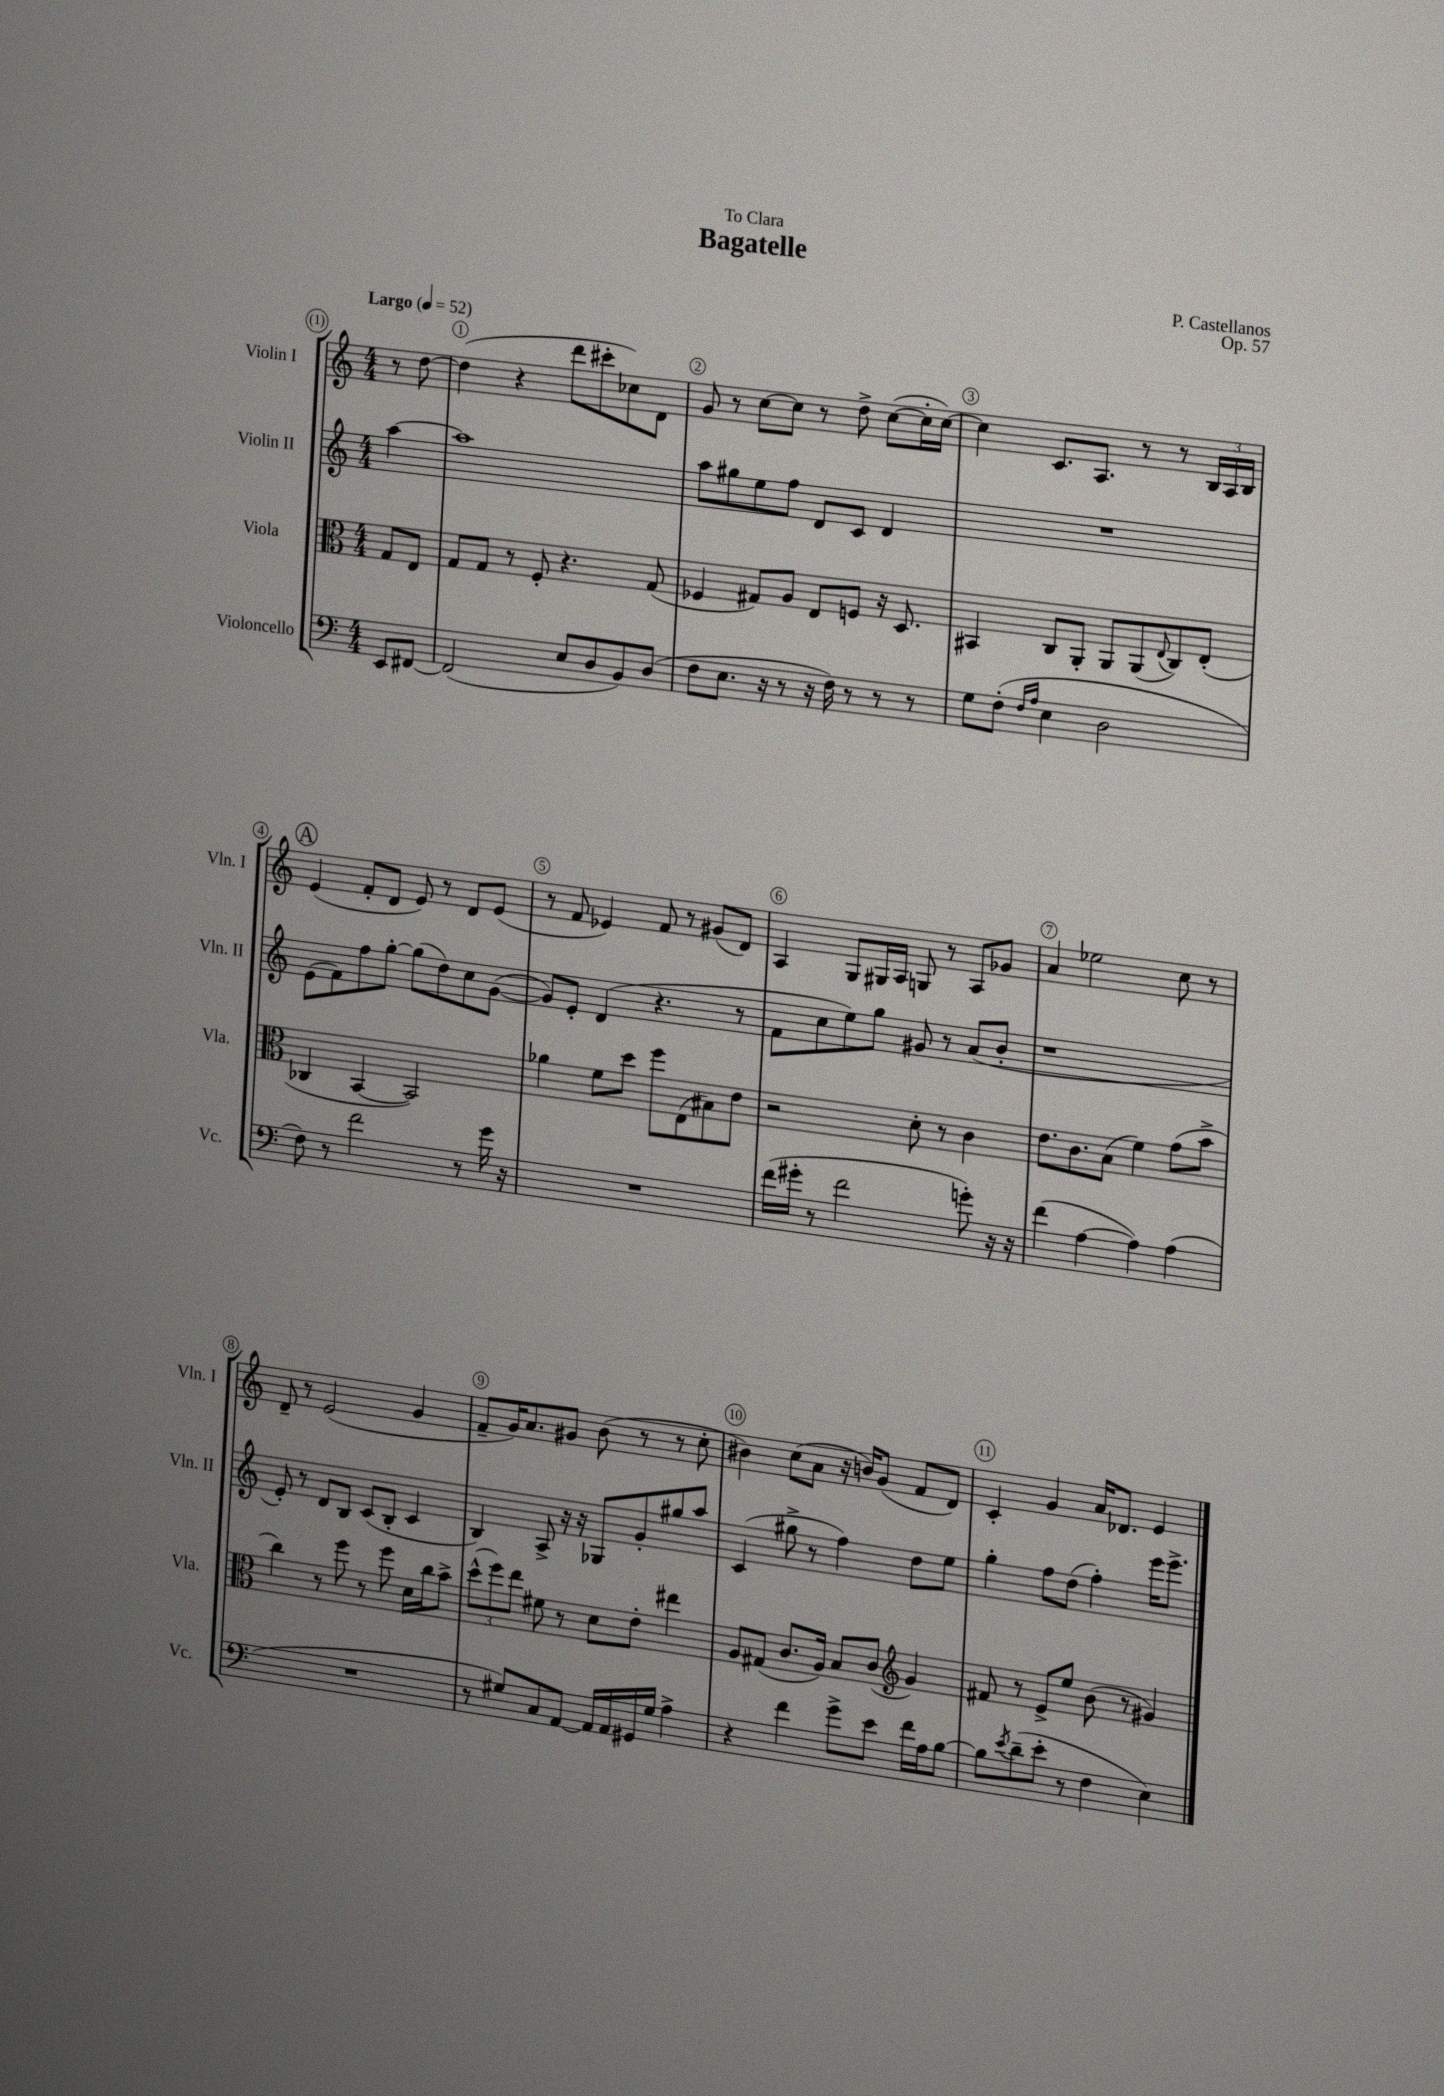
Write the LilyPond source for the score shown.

\header { title = "Bagatelle" composer = "P. Castellanos" dedication = "To Clara" opus = "Op. 57" }
<<
\new StaffGroup <<
\new Staff = "s0" \with { instrumentName = "Violin I" shortInstrumentName = "Vln. I" } {
    \clef treble \key c \major \numericTimeSignature \time 4/4 \partial 4 \tempo "Largo" 4 = 52
    r8 d''8~ |
    d''4( r4 d'''8 cis'''8-. ces''8) d'8 |
    g'8 r8 c''8~ c''8 r8 d''8-> c''8~( c''16-. c''16~) |
    c''4 c'8. a8. r8 r8 \tuplet 3/2 { b16 a16 b16 } |
    \mark \markup { \circle "A" } e'4( f'8-. d'8 e'8) r8 d'8 e'8( |
    r8 f'8 ees'4) f'8 r8 gis'8( d'8) |
    a4 g8 gis16 a16 g8 r8 a8 ges'8 |
    a'4 ees''2 c''8 r8 |
    d'8-- r8 e'2( g'4 |
    f'8-- g'16) a'8. gis'8 b'8( r8 r8 c''8-. |
    bis'4) c''8( a'8 r16 b'16) g'8( f'8 d'8) |
    c'4-. g'4 a'16 des'8. e'4 \bar "|." |
}
\new Staff = "s1" \with { instrumentName = "Violin II" shortInstrumentName = "Vln. II" } {
    \clef treble \key c \major \numericTimeSignature \time 4/4 \partial 4
    a''4~ |
    a''1 |
    a''8 gis''8 e''8 f''8 d'8 c'8 d'4 |
    R1 |
    \mark \markup { \circle "A" } e'8( f'8) f''8 g''8~-. g''8( d''8) c''8 g'8~( |
    g'8) e'8-. d'4( r4. r8 |
    f'8 c''8 e''8) g''8 gis'8 r8 a'8( b'8-. |
    r1 |
    e'8-.) r8 d'8 b8 c'8( b8-. c'4 |
    b4) a8-> r16 r16 ges8 g'8-. gis''8 a''8 |
    c'4( gis''8-> r8 f''4) d''8 e''8 |
    g''4-. f''8 d''8( f''4-.) e'''16 e'''8.-> \bar "|." |
}
\new Staff = "s2" \with { instrumentName = "Viola" shortInstrumentName = "Vla." } {
    \clef alto \key c \major \numericTimeSignature \time 4/4 \partial 4
    g8 e8 |
    g8 g8 r8 f8-. r4. g8( |
    fes4 gis8) a8 e8 f8 r16 d8. |
    bis,4 c8 a,8-. a,8 a,8( \appoggiatura { e8 } c8) e8-.( |
    \mark \markup { \circle "A" } ces4 b,4~ b,2) |
    aes'4 f'8 d''8 f''8 e8( bis8) e'8 |
    r2 d'8-. r8 c'4 |
    e'8. c'8. b8( f'4) g'8( b'8-> |
    c''4) r8 f''8 r8 f''8 d'16 c''16 b'8-> |
    \tuplet 3/2 { d''8-^( f''8) e''8 } fis'8 r8 d'8 e'8-. eis''4 |
    a8 gis8( c'8. a16) b8 c'8( \clef treble g'4) |
    fis'8 r8 e'8-> e''8 b'8( r8 gis'4) \bar "|." |
}
\new Staff = "s3" \with { instrumentName = "Violoncello" shortInstrumentName = "Vc." } {
    \clef bass \key c \major \numericTimeSignature \time 4/4 \partial 4
    e,8 fis,8~ |
    fis,2( e8 d8 b,8) d8( |
    f8 e8. r16 r8 r16 f16) r8 r8 r8 |
    g8 f8-.( \grace { f16 a16 } e4 d2 |
    \mark \markup { \circle "A" } f8) r8 f'2 r8 g'16 r16 |
    R1 |
    f'16( gis'16-. r8 f'2 g'8-.) r16 r16 |
    f'4( a4~ a4) a4( |
    R1 |
    r8 gis8) c8 a,8~ a,16 a,16 gis,16 gis16 a4-> |
    r4 f'4 g'8-> e'8 f'16 a16 b8~ |
    b8 \acciaccatura { e'8 } d'8--( e'8-. r8 f4 e4) \bar "|." |
}
>>
>>
\layout { \context { \Score \override BarNumber.break-visibility = ##(#f #t #t) barNumberVisibility = #all-bar-numbers-visible \override BarNumber.stencil = #(make-stencil-circler 0.1 0.3 ly:text-interface::print) } }
